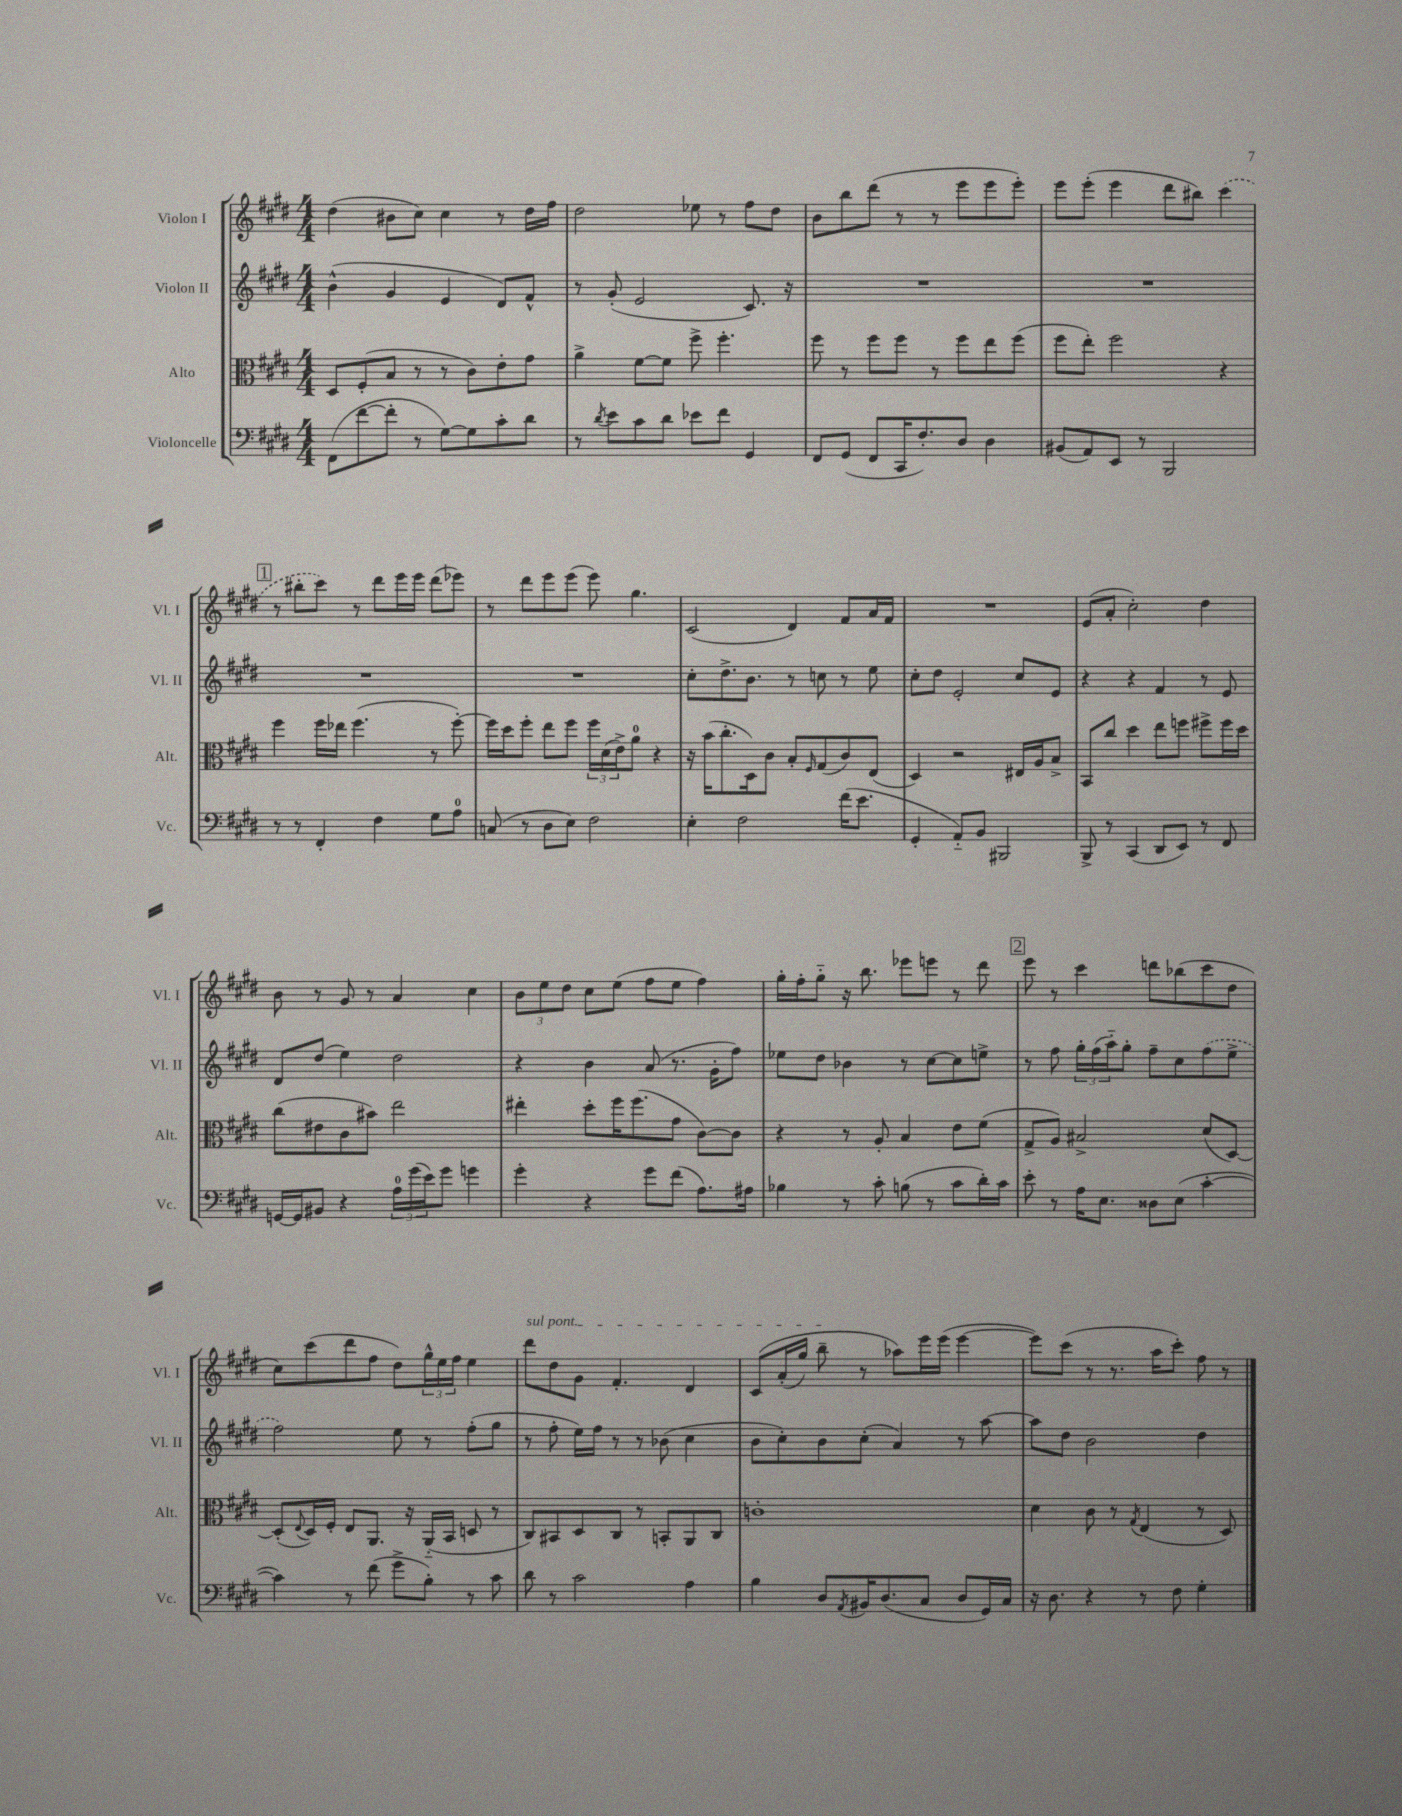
<<
\new StaffGroup <<
\new Staff = "s0" \with { instrumentName = "Violon I" shortInstrumentName = "Vl. I" } {
    \clef treble \key e \major \numericTimeSignature \time 4/4
    dis''4( bis'8 cis''8) cis''4 r8 dis''16 fis''16 |
    dis''2 ees''8 r8 fis''8 dis''8 |
    b'8 b''8 dis'''8( r8 r8 e'''8 e'''8 e'''8-.) |
    e'''8 e'''8-.( e'''4 dis'''8 bis''8) \once \slurDashed cis'''4( |
    \mark \markup { \box "1" } r8 bis''8-. cis'''8) r8 dis'''8 e'''16 e'''16 dis'''8( ees'''8) |
    r8 dis'''8 e'''8 e'''8( e'''8) gis''4. |
    cis'2( dis'4) fis'8 a'16 fis'16 |
    R1 |
    e'8( a'8-. cis''2-.) dis''4 |
    b'8 r8 gis'8 r8 a'4 cis''4 |
    \tuplet 3/2 { b'8 e''8 dis''8 } cis''8 e''8( fis''8 e''8 fis''4) |
    gis''16-. fis''16-. gis''8-_ r16 b''8. ees'''8 e'''8 r8 dis'''8 |
    \mark \markup { \box "2" } e'''8 r8 cis'''4 d'''8 bes''8( cis'''8 dis''8 |
    cis''8) cis'''8( dis'''8 fis''8 dis''8) \tuplet 3/2 { gis''16-^ e''16 fis''16 } e''4 |
    \once \override TextSpanner.bound-details.left.text = \markup { \italic "sul pont." } dis'''8\startTextSpan dis''8 gis'8 fis'4.-. dis'4 |
    cis'8\( a'16-.( gis''16) b''8--\stopTextSpan r8 aes''8\) e'''16 e'''16( e'''4~ |
    e'''8) cis'''8( r8 r8. a''16 cis'''8-.) fis''8 r8 \bar "|." |
}
\new Staff = "s1" \with { instrumentName = "Violon II" shortInstrumentName = "Vl. II" } {
    \clef treble \key e \major \numericTimeSignature \time 4/4
    b'4-^( gis'4 e'4 dis'8) fis'8-^ |
    r8 gis'8-.( e'2 cis'8.) r16 |
    R1 |
    R1 |
    \mark \markup { \box "1" } R1 |
    R1 |
    cis''8-. dis''8.-> b'8. r8 c''8 r8 e''8 |
    cis''8-. dis''8 e'2-. cis''8 e'8 |
    r4 r4 fis'4 r8 e'8 |
    dis'8 dis''8( e''4) dis''2 |
    r4 b'4 a'8( r8. gis'16-. fis''8) |
    ees''8 dis''8 bes'4 r8 cis''8~ cis''8 e''8-> |
    \mark \markup { \box "2" } r8 fis''8 \tuplet 3/2 { gis''16-. fis''16( a''16-_) } gis''8-. fis''8-- cis''8 \once \slurDashed fis''8( e''8-> |
    fis''2) e''8 r8 fis''8-.( gis''8 |
    r8 fis''8-. e''16) fis''16 r8 r8 bes'8( cis''4 |
    b'8 cis''8-.) b'8 cis''8-.( a'4) r8 a''8~ |
    a''8 dis''8 b'2 dis''4 \bar "|." |
}
\new Staff = "s2" \with { instrumentName = "Alto" shortInstrumentName = "Alt." } {
    \clef alto \key e \major \numericTimeSignature \time 4/4
    dis8 fis8-.( b8 r8 r8 cis'8) e'8-. gis'8 |
    a'4-> fis'8~ fis'8 fis''8-> fis''4.-. |
    fis''8 r8 fis''8 fis''8 r8 fis''8 e''8 fis''8( |
    fis''8 e''8-.) fis''2 r4 |
    \mark \markup { \box "1" } fis''4 fis''16 ees''16 fis''4.( r8 fis''8~-.) |
    fis''16 dis''16 fis''8-. e''8 fis''8 \tuplet 3/2 { fis''16 dis'16( e'16->) } a'8-0 r4 |
    r16 b'16( cis''8.-. dis16) cis'8 b8-. \grace { fis16 } gis8( cis'8) e8( |
    dis4) r2 eis16 a16 b8-> |
    b,8 cis''8 dis''4 e''8 f''8 fis''8-> fis''16 dis''16 |
    cis''8( eis'8 cis'8 bis'8) e''2 |
    eis''4-. dis''8-. fis''16 fis''8.( gis'8 cis'8~) cis'8 |
    r4 r8 a8-. b4 e'8 fis'8( |
    \mark \markup { \box "2" } gis8-> a8) bis2-> dis'8( dis8~) |
    dis8-.( \appoggiatura { e8 } dis16) fis16-. e8 a,8. r16 a,16-_( b,16 d8 r8 |
    cis8) bis,8 dis8 cis8 r8 b,8-. a,8 cis8 |
    c'1-. |
    dis'4 cis'8 r8 \acciaccatura { gis8 } e4( r8 dis8) \bar "|." |
}
\new Staff = "s3" \with { instrumentName = "Violoncelle" shortInstrumentName = "Vc." } {
    \clef bass \key e \major \numericTimeSignature \time 4/4
    fis,8( fis'8~ fis'8-. r8 gis8~) gis8 cis'8-. dis'8 |
    r8 \acciaccatura { dis'8 } e'8 cis'8 dis'8 ees'8 fis'8 gis,4 |
    fis,8 gis,8( fis,8 cis,16 fis8.-.) dis8 dis4 |
    bis,8( a,8) e,8 r8 b,,2 |
    \mark \markup { \box "1" } r8 r8 fis,4-. fis4 gis8 a8-0 |
    c8( r8 dis8 e8) fis2 |
    e4-. fis2 fis'16( e'8. |
    gis,4-. a,8-_) b,8 bis,,2 |
    b,,8-> r8 cis,4( dis,8 e,8) r8 fis,8 |
    g,16~ g,16 bis,8 r4 \tuplet 3/2 { a16-0 gis'16( e'16) } gis'8 g'4 |
    gis'4-. r4 gis'8 fis'8( a8.) ais16 |
    bes4 r8 cis'8-. b8( r8 cis'8 dis'16-.) cis'16 |
    \mark \markup { \box "2" } e'8-. r8 a16 e8. disis8 e8( cis'4~-. |
    cis'4) r8 fis'8( gis'8-> b8-.) r8 cis'8 |
    dis'8 r8 cis'2 a4 |
    b4 dis8 \acciaccatura { a,8 } bis,16 dis8.( cis8 dis8 gis,16) cis16 |
    r16 dis8. r4 r8 fis8 gis4-. \bar "|." |
}
>>
>>
\layout { \context { \Score \remove "Bar_number_engraver" } }
